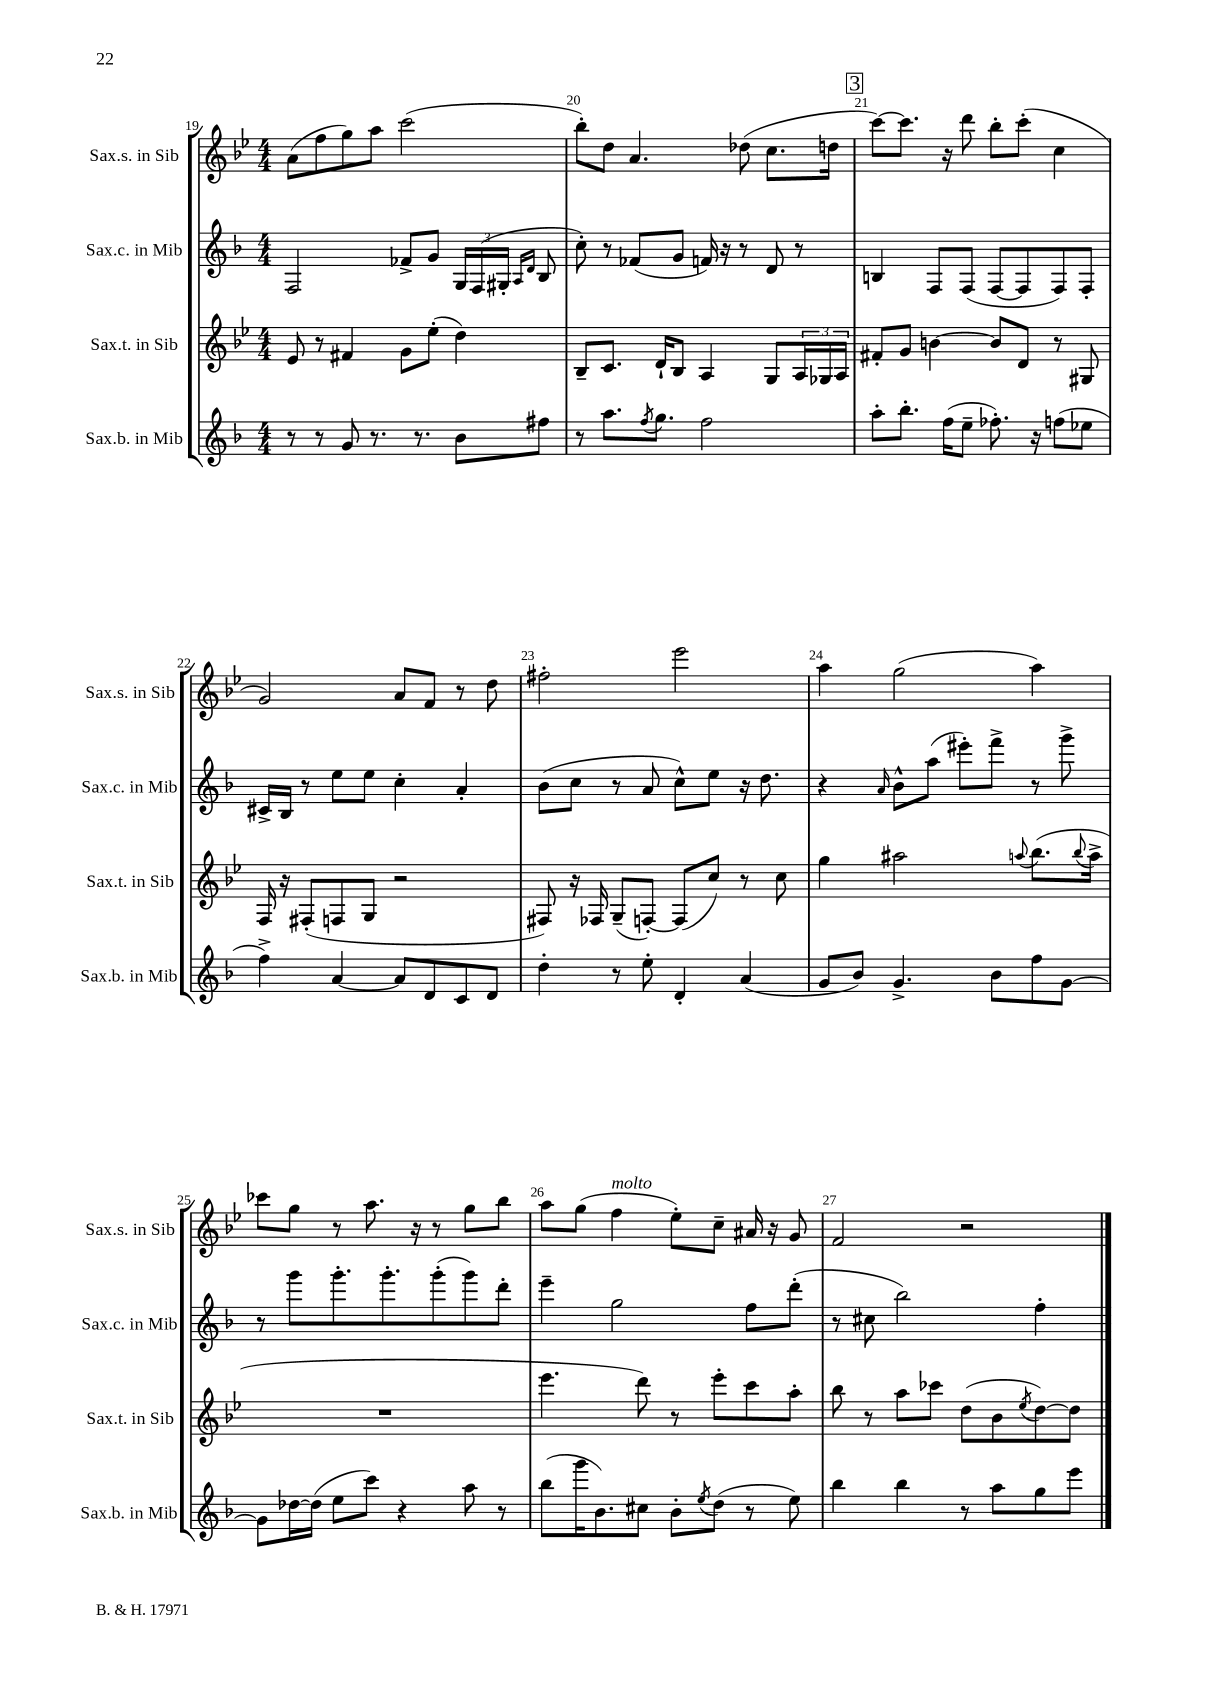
<<
\new StaffGroup <<
\new Staff = "s0" \with { instrumentName = "Sax.s. in Sib" shortInstrumentName = "Sax.s. in Sib" } {
    \clef treble \key bes \major \numericTimeSignature \time 4/4
    a'8( f''8 g''8) a''8 c'''2( |
    bes''8-.) d''8 a'4. des''8( c''8. d''16 |
    \mark \markup { \box "3" } c'''8~) c'''8. r16 d'''8 bes''8-. c'''8-.( c''4 |
    g'2) a'8 f'8 r8 d''8 |
    fis''2-. ees'''2 |
    a''4 g''2( a''4) |
    ces'''8 g''8 r8 a''8. r16 r8 g''8 bes''8 |
    a''8 g''8( f''4^\markup { \italic "molto" } ees''8-.) c''8-- ais'16 r16 g'8 |
    f'2 r2 \bar "|." |
}
\new Staff = "s1" \with { instrumentName = "Sax.c. in Mib" shortInstrumentName = "Sax.c. in Mib" } {
    \clef treble \key f \major \numericTimeSignature \time 4/4
    f2 fes'8-> g'8 \tuplet 3/2 { g16 f16( gis16-. } \grace { a16 d'16 } bes8 |
    c''8-.) r8 fes'8( g'8 f'16) r16 r8 d'8 r8 |
    \mark \markup { \box "3" } b4 f8 f8( f8~ f8 f8) f8-. |
    cis'16-> bes16 r8 e''8 e''8 c''4-. a'4-. |
    bes'8( c''8 r8 a'8 c''8-^) e''8 r16 d''8. |
    r4 \grace { a'16 } bes'8-^ a''8( eis'''8-.) f'''8-> r8 g'''8-> |
    r8 g'''8 g'''8.-. g'''8.-. g'''8-.( g'''8) d'''8-. |
    e'''4-- g''2 f''8 d'''8-.( |
    r8 cis''8 bes''2) f''4-. \bar "|." |
}
\new Staff = "s2" \with { instrumentName = "Sax.t. in Sib" shortInstrumentName = "Sax.t. in Sib" } {
    \clef treble \key bes \major \numericTimeSignature \time 4/4
    ees'8 r8 fis'4 g'8 ees''8-.( d''4) |
    bes8-- c'8. d'16-! bes8 a4 g8 \tuplet 3/2 { a16 ges16 a16 } |
    \mark \markup { \box "3" } fis'8-. g'8 b'4~ b'8 d'8 r8 gis8 |
    f16 r16 fis8-.( f8 g8 r2 |
    fis8) r16 fes16 g8--( f8~-.) f8( c''8) r8 c''8 |
    g''4 ais''2 \appoggiatura { a''8 } bes''8.( \appoggiatura { bes''8 } a''16-> |
    R1 |
    ees'''4. d'''8) r8 ees'''8-. c'''8 a''8-. |
    bes''8 r8 a''8 ces'''8 d''8( bes'8 \acciaccatura { ees''8 } d''8~) d''8 \bar "|." |
}
\new Staff = "s3" \with { instrumentName = "Sax.b. in Mib" shortInstrumentName = "Sax.b. in Mib" } {
    \clef treble \key f \major \numericTimeSignature \time 4/4
    r8 r8 g'8 r8. r8. bes'8 fis''8 |
    r8 a''8. \acciaccatura { f''8 } g''8. f''2 |
    \mark \markup { \box "3" } a''8-. bes''8.-. f''16( e''8-- fes''8.-.) r16 f''8( ees''8 |
    f''4->) a'4~ a'8 d'8 c'8 d'8 |
    d''4-. r8 e''8-. d'4-. a'4( |
    g'8 bes'8) g'4.-> bes'8 f''8 g'8~ |
    g'8 des''16~ des''16( e''8 c'''8) r4 a''8 r8 |
    bes''8( g'''16 bes'8.) cis''8 bes'8-. \acciaccatura { e''8 } d''8( r8 e''8) |
    bes''4 bes''4 r8 a''8 g''8 e'''8 \bar "|." |
}
>>
>>
\layout { \context { \Score currentBarNumber = #19 \override BarNumber.break-visibility = ##(#f #t #t) barNumberVisibility = #all-bar-numbers-visible } }
